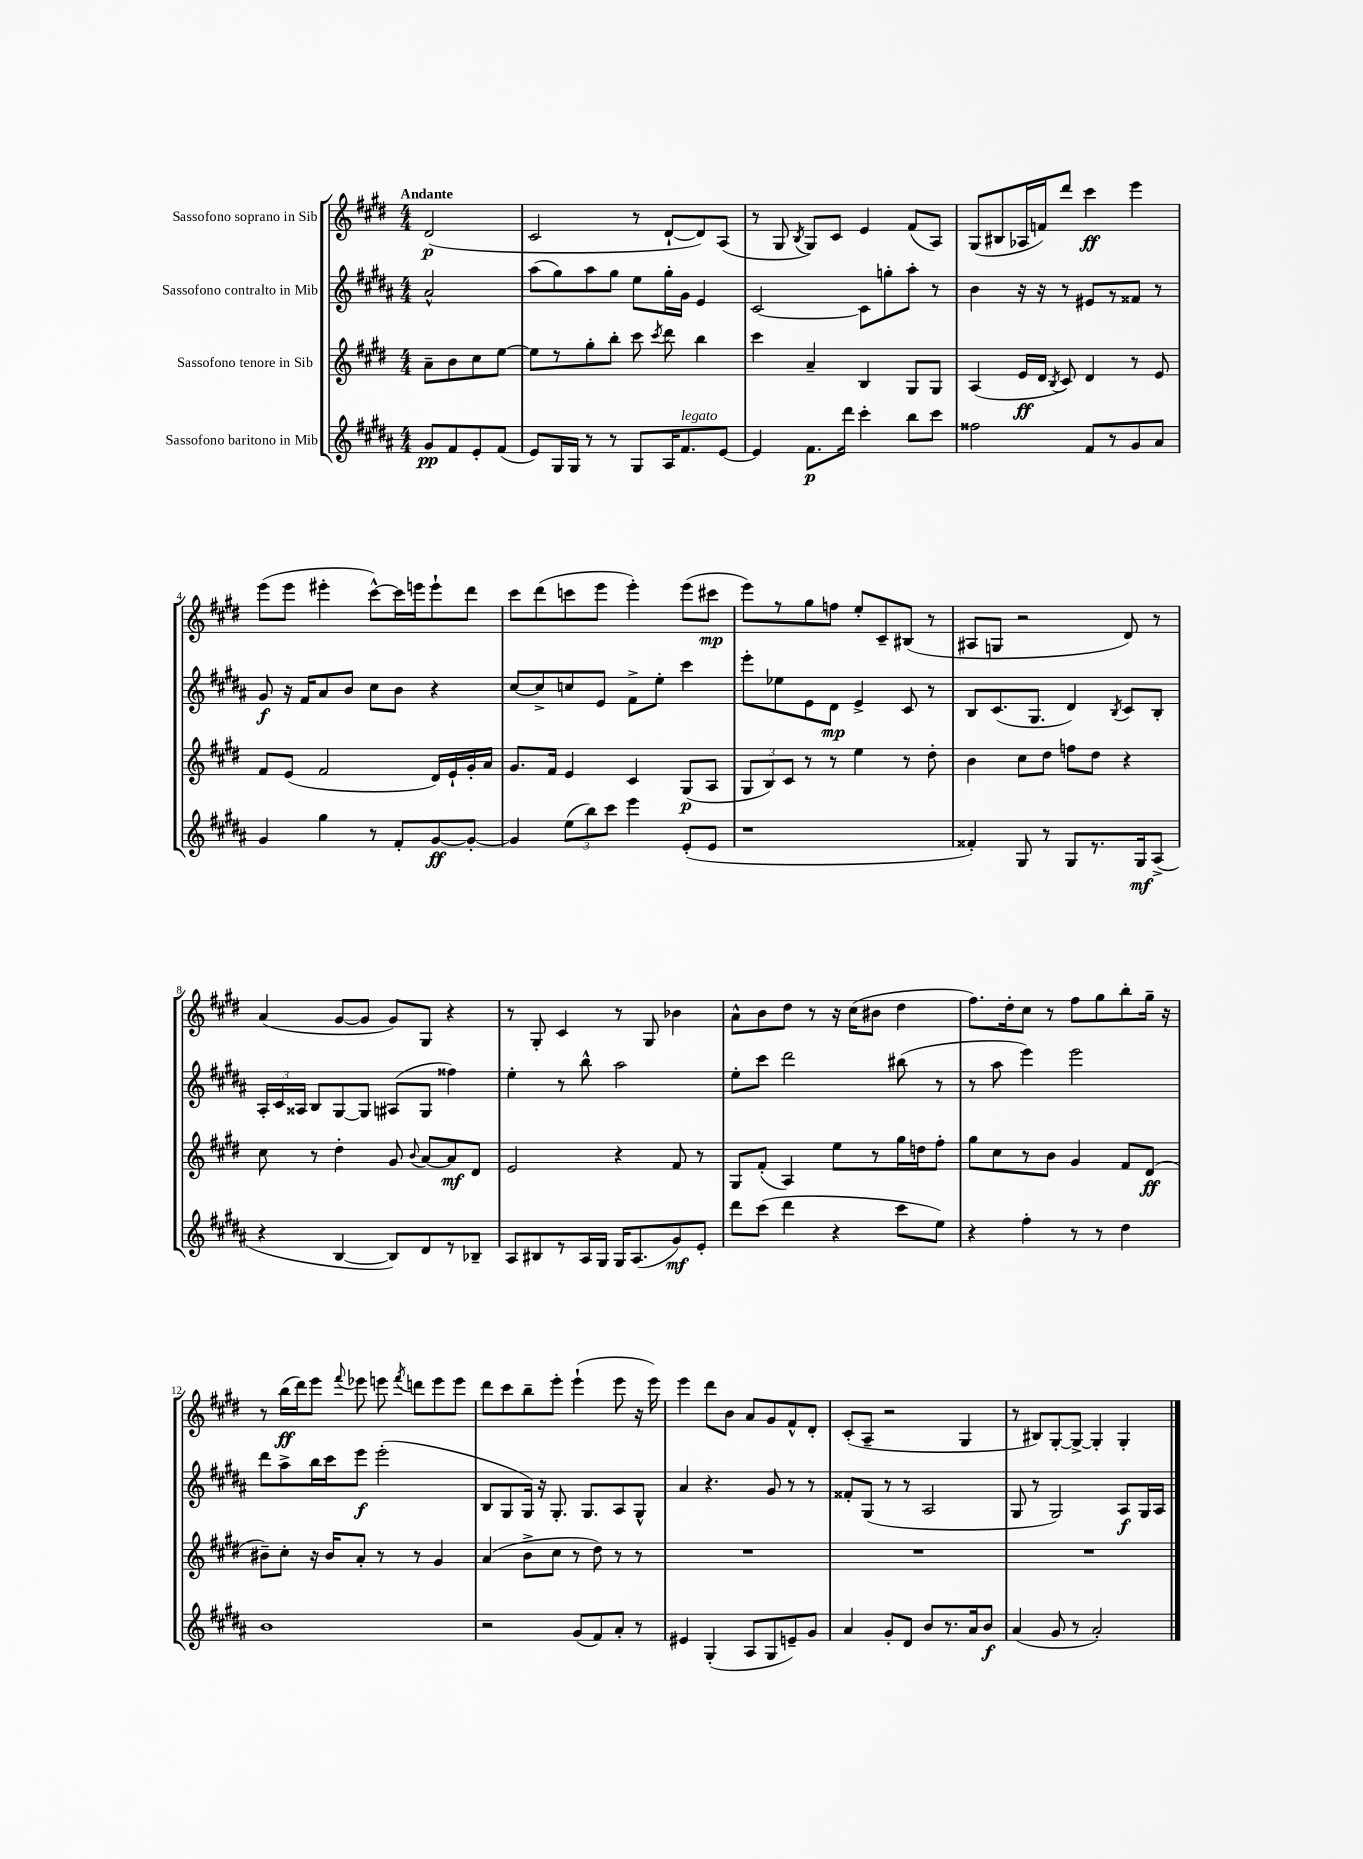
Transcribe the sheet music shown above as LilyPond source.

<<
\new StaffGroup <<
\new Staff = "s0" \with { instrumentName = "Sassofono soprano in Sib" } {
    \clef treble \key e \major \numericTimeSignature \time 4/4 \partial 2 \tempo "Andante"
    \autoBeamOff dis'2\p( |
    cis'2 r8 dis'8[~-! dis'8) a8]( |
    r8 gis8 \acciaccatura { b8 } gis8[) cis'8] e'4 fis'8[( a8]) |
    gis8[( bis8 aes16 f'16) dis'''8] cis'''4\ff e'''4 |
    e'''8[( e'''8] eis'''4-. cis'''8[~-^) cis'''16 e'''16 e'''8-! dis'''8] |
    cis'''8[ dis'''8( c'''8 e'''8] e'''4-.) e'''8[( cis'''8]\mp |
    e'''8[) r8 gis''8 f''8] e''8[-. cis'8-- bis8]( r8 |
    ais8[ g8] r2 dis'8) r8 |
    a'4( gis'8[~ gis'8] gis'8[) gis8] r4 |
    r8 gis8-. cis'4 r8 gis8 bes'4 |
    a'8[-^ b'8 dis''8] r8 r16 cis''16[( bis'8] dis''4 |
    fis''8.[) dis''16-. cis''8] r8 fis''8[ gis''8 b''8-. gis''16]-- r16 |
    r8 b''16[\ff( dis'''16) e'''8] \appoggiatura { fis'''8 } ees'''8 e'''8 \acciaccatura { fis'''8 } d'''8[ e'''8 e'''8] |
    dis'''8[ cis'''8 b''8-- e'''8]-. e'''4-!( e'''8 r16 e'''16) |
    e'''4 dis'''8[ b'8] a'8[ gis'8 fis'8-^ dis'8]-. |
    cis'8[-.( a8]-- r2 gis4 |
    r8 bis8[) gis8~-. gis8]~-> gis4-. gis4-. \bar "|." |
}
\new Staff = "s1" \with { instrumentName = "Sassofono contralto in Mib" } {
    \clef treble \key b \major \numericTimeSignature \time 4/4 \partial 2
    \autoBeamOff ais'2-^ |
    ais''8[( gis''8) ais''8 gis''8] e''8[ gis''16-. gis'16] e'4 |
    cis'2~ cis'8[ g''8-. ais''8]-. r8 |
    b'4 r16 r16 r8 eis'8[ r8 fisis'8] r8 |
    gis'8\f r16 fis'16[ ais'8 b'8] cis''8[ b'8] r4 |
    cis''8[~ cis''8-> c''8 e'8] fis'8[-> e''8]-. cis'''4 |
    e'''8[-. ees''8 e'8 dis'8]\mp e'4-> cis'8 r8 |
    b8[ cis'8.( gis8.] dis'4) \acciaccatura { b8 } cis'8[ b8]-. |
    \tuplet 3/2 { ais16[-. cis'16 aisis16] } b8[ gis8~ gis8] ais8[( gis8] fisis''4) |
    e''4-. r8 b''8-^ ais''2 |
    e''8[-. cis'''8] dis'''2 bis''8( r8 |
    r8 ais''8 e'''4) e'''2 |
    dis'''8[ ais''8-> b''16 cis'''16 e'''8]\f e'''2-.( |
    b8[ gis8 gis16]) r16 gis8.-. gis8.[ ais8 gis8]-^ |
    ais'4 r4. gis'8 r8 r8 |
    fisis'8[-. gis8]( r8 r8 ais2 |
    gis8 r8 gis2) ais8[\f gis16 ais16] \bar "|." |
}
\new Staff = "s2" \with { instrumentName = "Sassofono tenore in Sib" } {
    \clef treble \key e \major \numericTimeSignature \time 4/4 \partial 2
    \autoBeamOff a'8[-- b'8 cis''8 e''8]~ |
    e''8[ r8 gis''8-. b''8]-. cis'''8 \acciaccatura { cis'''8 } dis'''8 b''4 |
    cis'''4 a'4-- b4 gis8[ gis8] |
    a4( e'16[\ff dis'16] \acciaccatura { b8 } cis'8) dis'4 r8 e'8 |
    fis'8[ e'8]( fis'2 dis'16[) e'16-! gis'16-. a'16] |
    gis'8.[ fis'16] e'4 cis'4 gis8[\p( a8] |
    \tuplet 3/2 { gis8[ b8) cis'8] } r8 r8 e''4 r8 dis''8-. |
    b'4 cis''8[ dis''8] f''8[ dis''8] r4 |
    cis''8 r8 dis''4-. gis'8 \appoggiatura { b'8 } a'8[~ a'8\mf dis'8] |
    e'2 r4 fis'8 r8 |
    gis8[ fis'8]-.( a4) e''8[ r8 gis''16 d''16 fis''8]-. |
    gis''8[ cis''8 r8 b'8] gis'4 fis'8[ dis'8]\ff( |
    bis'8[--) cis''8]-. r16 bis'16[ a'8]-. r8 r8 gis'4 |
    a'4( b'8[-> cis''8] r8 dis''8) r8 r8 |
    R1 |
    R1 |
    R1 \bar "|." |
}
\new Staff = "s3" \with { instrumentName = "Sassofono baritono in Mib" } {
    \clef treble \key b \major \numericTimeSignature \time 4/4 \partial 2
    \autoBeamOff gis'8[\pp fis'8 e'8-. fis'8]( |
    e'8[) gis16 gis16] r8 r8 gis8[ ais16 fis'8.^\markup { \italic "legato" } e'8]~ |
    e'4 fis'8.[\p dis'''16] cis'''4-. b''8[ cis'''8] |
    fisis''2 fis'8[ r8 gis'8 ais'8] |
    gis'4 gis''4 r8 fis'8[-. gis'8~\ff gis'8]~-. |
    gis'4 \tuplet 3/2 { e''8[( b''8) cis'''8] } e'''4 e'8[-.( e'8] |
    r1 |
    fisis'4-.) gis8 r8 gis8[ r8. gis16\mf ais8]->( |
    r4 b4~ b8[) dis'8 r8 bes8]-- |
    ais8[ bis8 r8 ais16 gis16] gis16[ ais8.( gis'8\mf) e'8]-. |
    dis'''8[ cis'''8]( dis'''4 r4 cis'''8[ e''8]) |
    r4 fis''4-. r8 r8 dis''4 |
    b'1 |
    r2 gis'8[( fis'8) ais'8]-. r8 |
    eis'4 gis4-.( ais8[ gis8 e'8--) gis'8] |
    ais'4 gis'8[-. dis'8] b'8[ r8. ais'16 b'8]\f |
    ais'4( gis'8 r8 ais'2-.) \bar "|." |
}
>>
>>
